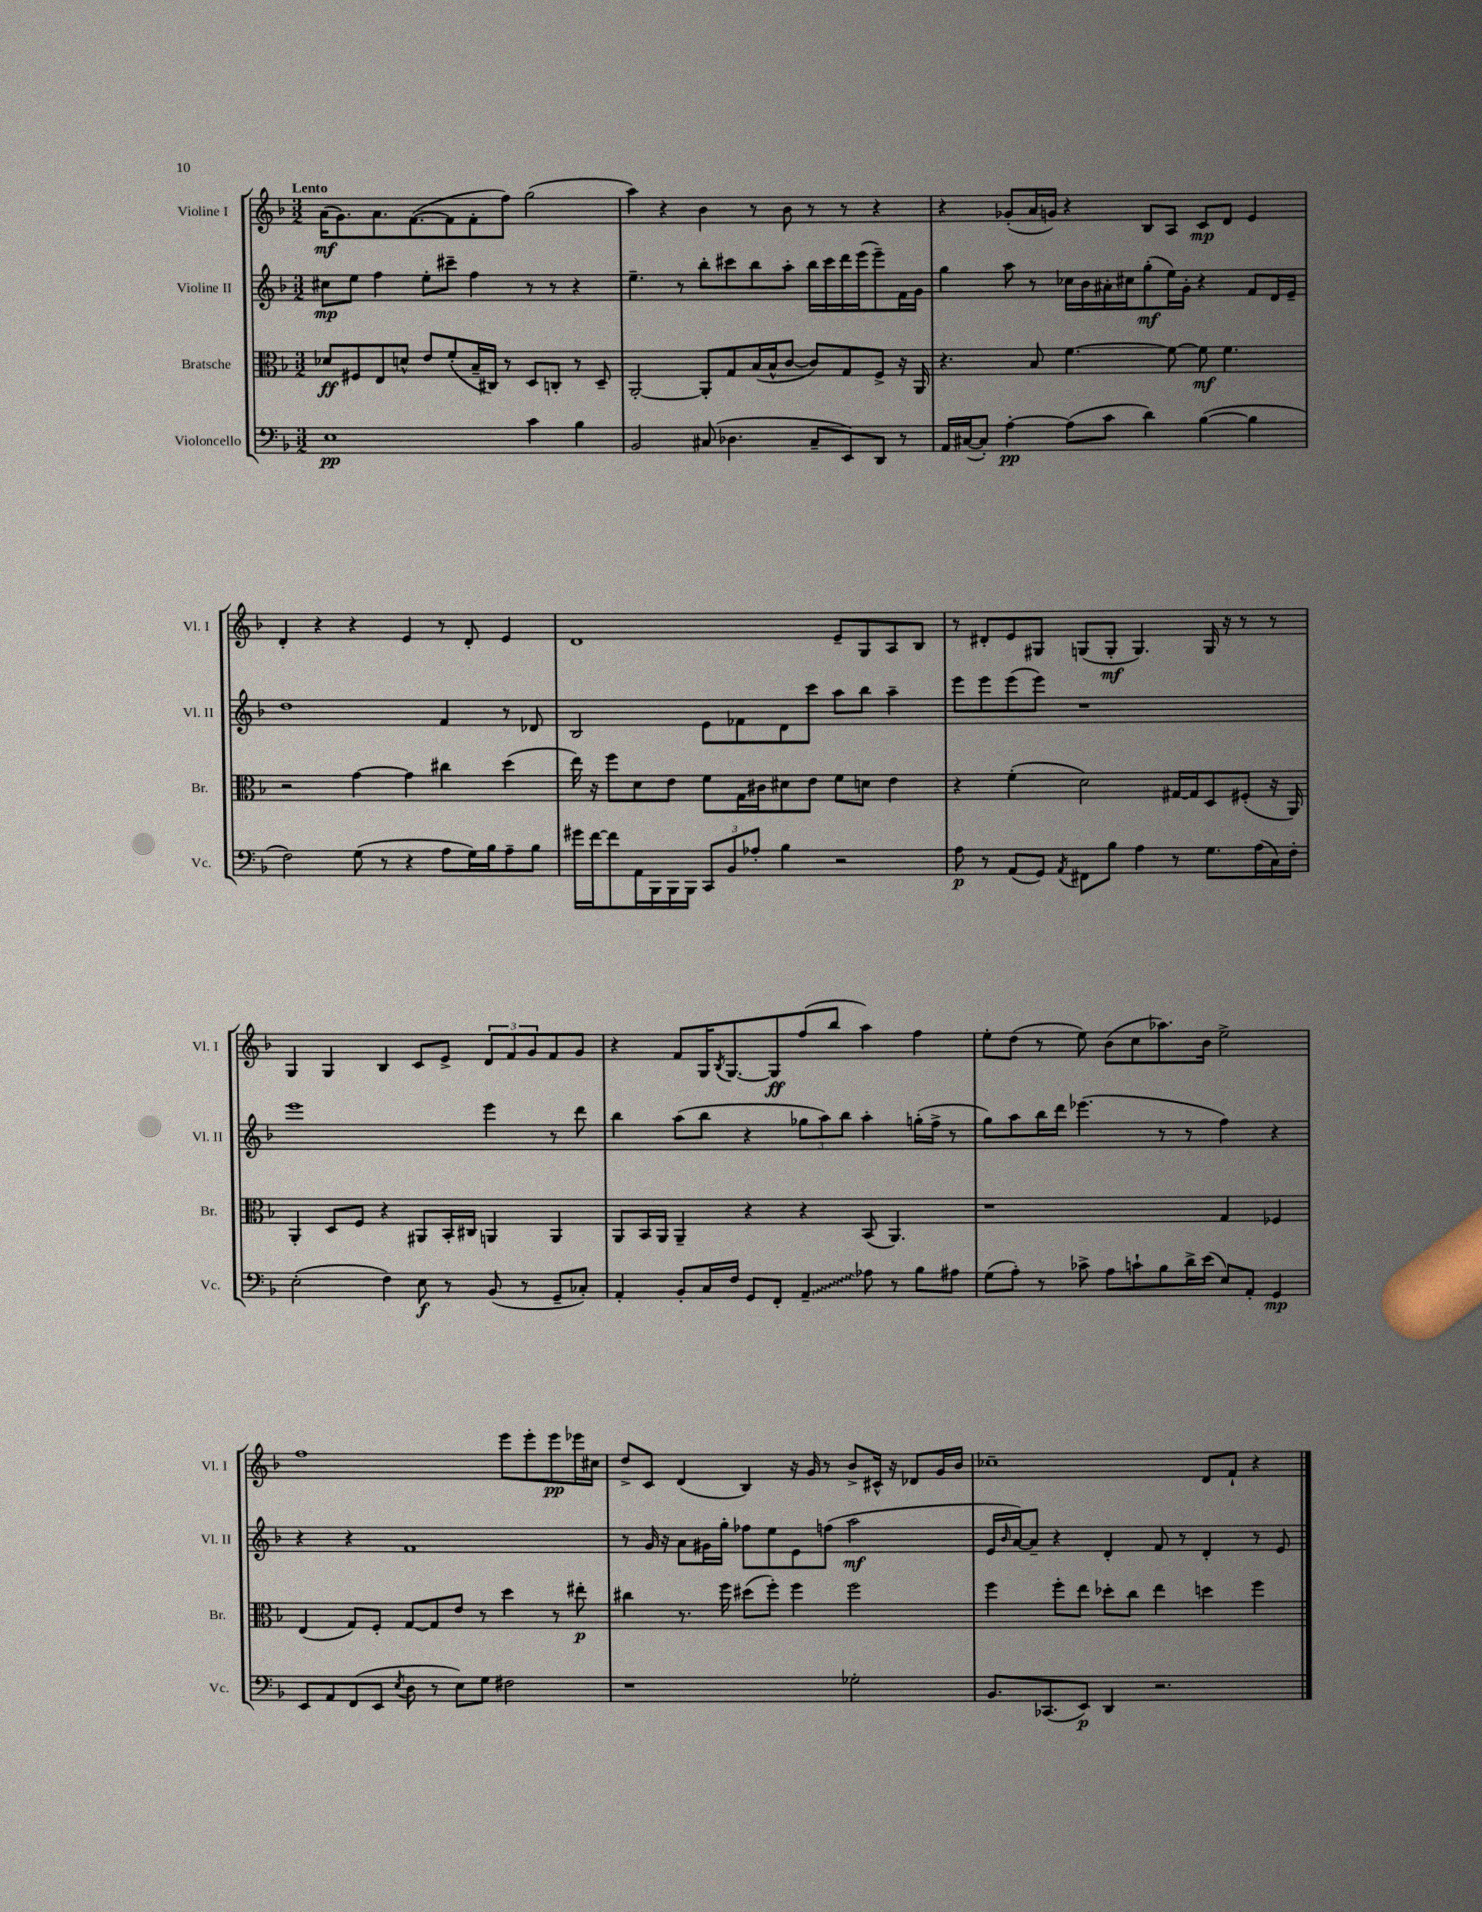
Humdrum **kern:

**kern	**kern	**kern	**kern
*staff4	*staff3	*staff2	*staff1
*clefF4	*clefC3	*clefG2	*clefG2
*k[b-]	*k[b-]	*k[b-]	*k[b-]
*M3/2	*M3/2	*M3/2	*M3/2
1E	8d-	8cc#	(16a
.	.	.	8.g)
.	8F#	8ee	.
.	8E	4ff	8.a
.	8d^^	.	.
.	.	.	([8.f
.	8e	8ee'	.
.	(8f'	8ccc#~	8f]
.	16B-~	4ff	8f'
.	16C#)	.	.
.	8r	.	8ff)
4c	8D	8r	(2gg
.	8C'	8r	.
4B-	8r	4r	.
.	8D~	.	.
=	=	=	=
2BB-	[2AA'	4.ee~	4aa)
.	.	.	4r
.	.	8r	.
(8C#	8AA']	8bb-'	4b-
4.D-	8G	8ccc#	.
.	(16B-	8bb-	8r
.	16B-^^	.	.
.	[8c	8aa'	8b-
8C#~	8c])	16bb-	8r
.	.	16ccc#	.
8EE)	8G	16ddd	8r
.	.	(16eee	.
8DD	8F^	8eee~)	4r
8r	16r	16f	.
.	16AA	16g	.
=	=	=	=
16AA	4.r	4gg	4r
([16C#	.	.	.
8C#'])	.	.	.
[4A'	.	8aa	(8g-'
.	8B-	8r	16a
.	.	.	16g)
(8A]	[4.f	16cc-	4r
.	.	16b-	.
8c	.	16a#'	.
.	.	16cc#	.
4d)	.	(8gg'	8B-
.	8f_	16ee)	8A
.	.	16g'	.
([4B-	8f]	4r	8c
.	4.f	.	8d
4B-]	.	8f	4e
.	.	16d	.
.	.	16e~	.
=	=	=	=
2F)	2r	1dd	4d'
.	.	.	4r
(8G	[4g	.	4r
8r	.	.	.
4r	4g]	.	4e
8A	4cc#	4f	8r
16G)	.	.	8d'
16B-	.	.	.
8A~	(4dd	8r	4e
8B-	.	8d-	.
=	=	=	=
16g#	16ee)	2B-	1d
[16f	16r	.	.
8f]	8ff	.	.
16AA	8d	.	.
16BBB-	.	.	.
16BBB-	8e	.	.
16BBB-	.	.	.
12CC	8f	8e	.
12BB-	.	.	.
.	16G	8f-	.
12A-'	.	.	.
.	16c#	.	.
4B-	8d#	8d	.
.	8e	8ccc	.
2r	8f	8aa	8e~
.	8d	8bb-	8G
.	4e	4aa~	8A
.	.	.	8B-
=	=	=	=
8A	4r	8eee	8r
8r	.	8eee	8d#'
(8AA	(4f'	(8eee	8e
8GG)	.	8eee)	8G#
8qAA	.	.	.
8FF#	2d)	1r	(8G
8B-	.	.	8G'
4A	.	.	4.G)
8r	[16G#	.	.
.	16G#]	.	.
8.G	8D	.	16G
.	.	.	16r
.	(8F#'	.	8r
(16A	.	.	.
16C)	16r	.	8r
16F'	16AA)	.	.
=	=	=	=
(2E'	4AA'	1eee	4G
.	8D	.	4G
.	8F	.	.
4F)	4r	.	4B-
8E	8AA#	.	8c
8r	16BB-'	.	8e^
.	16C#	.	.
(8BB-	4AA	4eee	12d
.	.	.	12f
8r	.	.	.
.	.	.	12g
8GG~	4AA	8r	8f
8C-')	.	8ddd	8g
=	=	=	=
4AA'	8AA	4bb-	4r
.	16BB-	.	.
.	16AA	.	.
8BB-'	4AA~	(8aa	8f
16C	.	8bb-	16G
.	.	.	8qB-
16F	.	.	[8.G
8GG	4r	4r	.
8FF'	.	.	8G]
4AA~	4r	12gg-	(8ff
.	.	12aa)	.
.	.	.	8bb-
.	.	12bb-	.
8A-	(8BB-	4aa'	4aa)
8r	4.AA)	.	.
8B-	.	(16gg'	4ff
.	.	16ff^	.
8A#	.	8r	.
=	=	=	=
(8G	1r	8gg)	8ee'
8A')	.	8aa	(8dd
8r	.	16bb-	8r
.	.	16ddd	.
8c-^	.	(4.eee-	8ee)
8A	.	.	(8b-
8c`	.	.	8cc
8B-	.	8r	8.aa-)
16d^	.	8r	.
(16e	.	.	16b-
8E)	4G	4ff)	2ee^
8AA'	.	.	.
4GG	4F-	4r	.
=	=	=	=
8EE	(4E	4r	1ff
8AA	.	.	.
(8FF	8G)	4r	.
8EE	8F'	.	.
8qE	.	.	.
8D	[8G	1f	.
8r	8G]	.	.
8E)	8e	.	.
8G	8r	.	.
2F#	4dd	.	8eee
.	.	.	8eee'
.	8r	.	8eee
.	8ee#'	.	16eee-
.	.	.	16cc#
=	=	=	=
1r	4cc#	8r	8dd^
.	.	16g	8c
.	.	16r	.
.	8.r	8a	(4d
.	.	16g#	.
.	16ff	16gg'	.
.	(8dd#	8ff-	4B-)
.	8ff')	8ee	.
.	4ff	8e	16r
.	.	.	16g
.	.	(8ff	8r
2G-'	2ff	2aa	8b-^
.	.	.	16c#^^
.	.	.	16r
.	.	.	8d-
.	.	.	16g
.	.	.	16b-
=	=	=	=
8.BB-	4ff	16e	1cc-~
.	.	16qqb-	.
.	.	[16a)	.
.	.	8a~]	.
(8.CC-	.	.	.
.	8ff'	4r	.
8EE)	8ee	.	.
4DD	8dd-'	4d'	.
.	8cc	.	.
2.r	4ee	8f	.
.	.	8r	.
.	4dd	4d'	8d
.	.	.	8f`
.	4ff	8r	4r
.	.	8e	.
==	==	==	==
*-	*-	*-	*-
